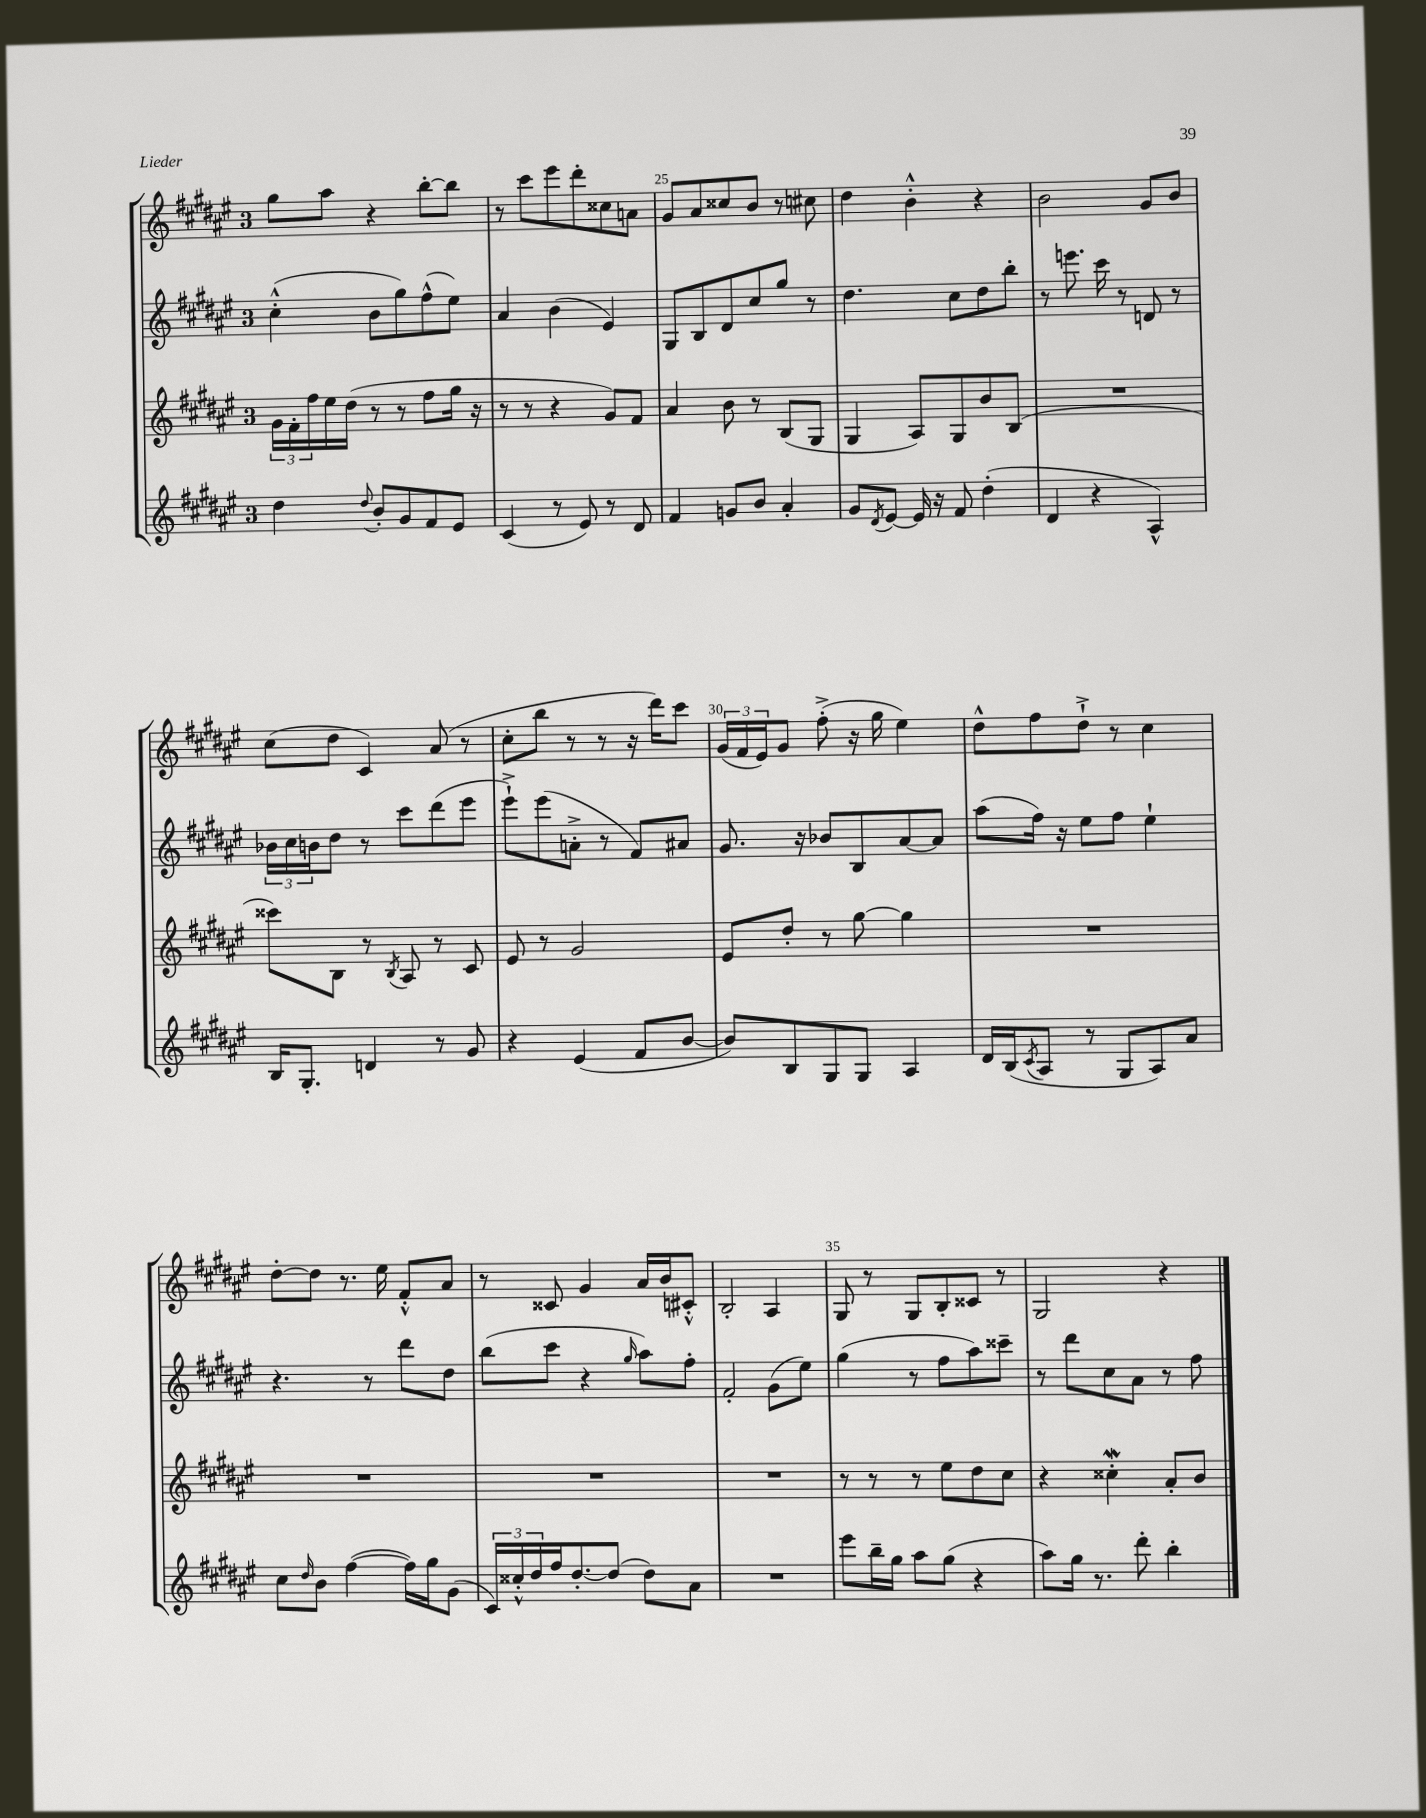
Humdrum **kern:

**kern	**kern	**kern	**kern
*staff4	*staff3	*staff2	*staff1
*clefG2	*clefG2	*clefG2	*clefG2
*k[f#c#g#d#a#e#]	*k[f#c#g#d#a#e#]	*k[f#c#g#d#a#e#]	*k[f#c#g#d#a#e#]
*M3/4	*M3/4	*M3/4	*M3/4
4dd#\	24g#\LL	(4cc#'^^\	8gg#\L
.	24f#'\	.	.
.	24ff#\	.	.
.	16ee#\	.	8aa#\J
.	(16dd#\JJ	.	.
8qqdd#/	.	.	.
8b'/L	8r	8b\L	4r
8g#/	8r	8gg#\)	.
8f#/	8ff#\L	(8ff#^^\	[8bb'\L
8e#/J	16gg#\Jk	8ee#\J)	8bb\]J
.	16r	.	.
=	=	=	=
(4c#/	8r	4a#/	8r
.	8r	.	8ccc#\L
8r	4r	(4b\	8eee#\
8e#/)	.	.	8ddd#'\
8r	8g#/L)	4e#/)	8cc##\
8d#/	8f#/J	.	8a\J
=	=	=	=
4f#/	4a#/	8G#/L	8g#/L
.	.	8B/	8a#/
8g/L	8b\	8d#/	8cc##/
8b/J	8r	8cc#/	8b/J
4a#'/	(8B/L	8gg#/J	8r
.	8G#/J	8r	8cc#\
=	=	=	=
8g#/L	4G#/	4.dd#\	4dd#\
8qd#/	.	.	.
[8e#/J	.	.	.
16e#/]	8A#/L)	.	4b'^^\
16r	.	.	.
8f#/	8G#/	8cc#\L	.
(4dd#'\	8b/	8dd#\	4r
.	(8B/J	8bb'\J	.
=	=	=	=
4d#/	2.r	8r	2b\
.	.	8.eee\	.
4r	.	.	.
.	.	16ccc#\	.
.	.	8r	.
4A#^^/)	.	8d/	8g#/L
.	.	8r	8b/J
=	=	=	=
16B/LK	8ccc##\L)	24b-\LL	(8cc#\L
.	.	24cc#\	.
8.G#'/J	.	.	.
.	.	24b\J	.
.	8B\J	8dd#\J	8dd#\J
4d/	8r	8r	4c#/)
.	8qB/	.	.
.	8A#/	8ccc#\L	.
8r	8r	(8ddd#\	(8a#/
8g#/	8c#/	8eee#\J	8r
=	=	=	=
4r	8e#/	8eee#`^\L)	8cc#'\L
.	8r	(8eee#\	8bb\J
(4e#/	2g#/	8a'^\J	8r
.	.	8r	8r
8f#/L	.	8f#/L)	16r
.	.	.	16ddd#\LK)
[8b/J	.	8a#/J	8ccc#\J
=	=	=	=
8b/]L)	8e#/L	8.g#/	(24g#/LL
.	.	.	24f#/
.	.	.	24e#/J)
8B/	8dd#'/J	.	8g#/J
.	.	16r	.
8G#/	8r	8b-/L	(8ff#'^\
8G#/J	[8gg#\	8B/	16r
.	.	.	16gg#\
4A#/	4gg#\]	[8a#/	4ee#\)
.	.	8a#/]J	.
=	=	=	=
16d#/LL	2.r	(8aa#\L	8dd#^^\L
(16B/J	.	.	.
8qc#/	.	.	.
8A#/J	.	16ff#\Jk)	8ff#\
.	.	16r	.
8r	.	8ee#\L	8dd#`^\J
8G#/L	.	8ff#\J	8r
8A#/)	.	4ee#`\	4cc#\
8a#/J	.	.	.
=	=	=	=
8cc#\L	2.r	4.r	[8dd#'\L
16qqdd#/	.	.	.
8b\J	.	.	8dd#\]J
([4ff#\	.	.	8.r
.	.	8r	.
.	.	.	16ee#\
16ff#\]LL)	.	8ddd#\L	8f#'^^/L
16gg#\J	.	.	.
(8g#\J	.	8dd#\J	8a#/J
=	=	=	=
24c#/LL)	2.r	(8bb\L	8r
24cc##'^^/	.	.	.
24dd#/	.	.	.
16ff#/J	.	8ccc#\J	8c##/
[8.dd#'/	.	.	.
.	.	4r	4g#/
(8dd#/]J	.	.	.
.	.	16qqgg#/	.
8dd#\L)	.	8aa#\L)	16a#/LL
.	.	.	16b/J
8a#\J	.	8ff#'\J	8c#'^^/J
=	=	=	=
2.r	2.r	2f#'/	2B'/
.	.	(8g#\L	4A#/
.	.	8ee#\J)	.
=	=	=	=
8eee#\L	8r	(4gg#\	8G#/
16bb~\L	8r	.	8r
16gg#\JJ	.	.	.
8aa#\L	8r	8r	8G#/L
(8gg#\J	8ee#\L	8ff#\L	8B'/
4r	8dd#\	8aa#\)	8c##/J
.	8cc#\J	8ccc##~\J	8r
=	=	=	=
8aa#\L)	4r	8r	2G#/
16gg#\Jk	.	8ddd#\L	.
8.r	.	.	.
.	4cc##'\	8cc#\	.
8ddd#'\	.	8a#\J	.
4bb'\	8a#'/L	8r	4r
.	8b/J	8ff#\	.
==	==	==	==
*-	*-	*-	*-
